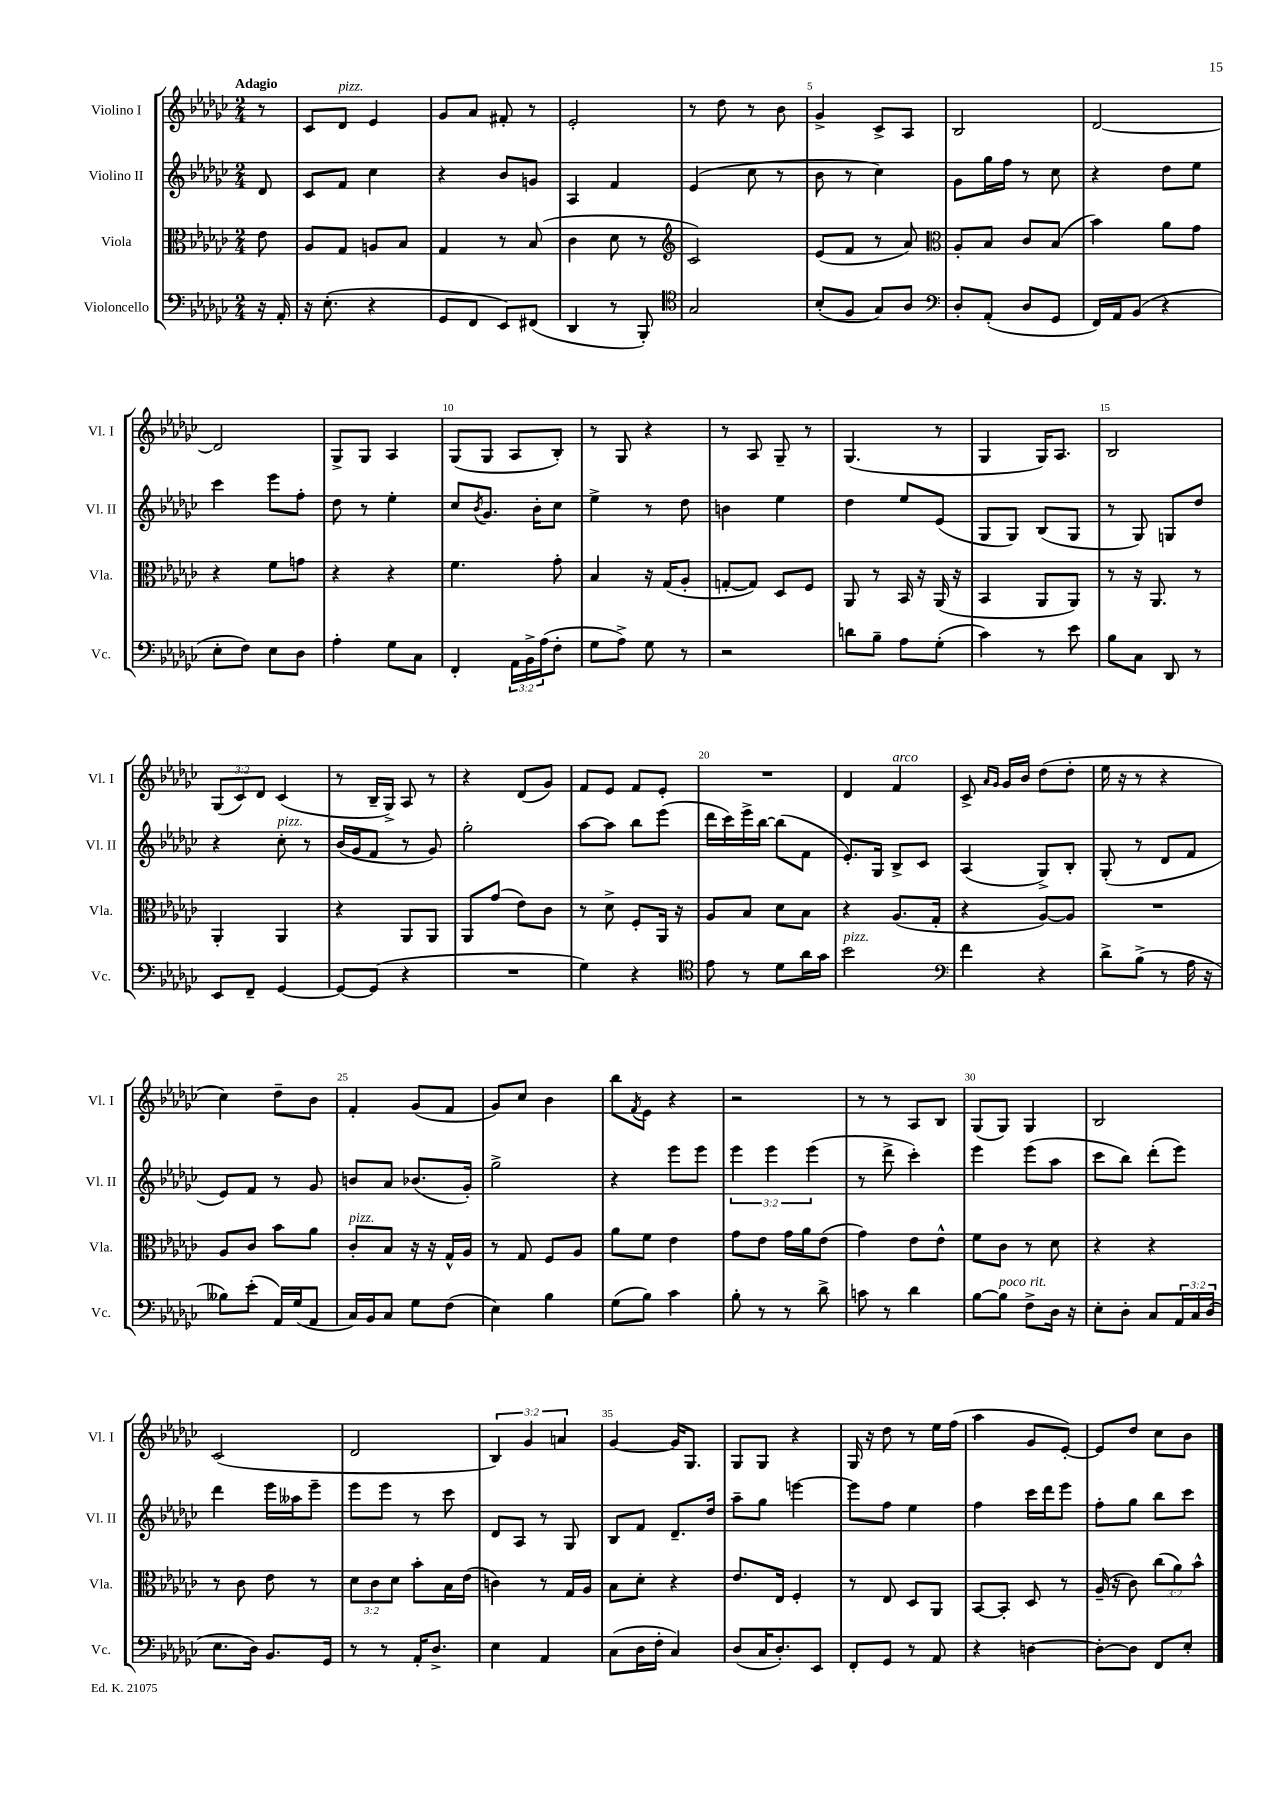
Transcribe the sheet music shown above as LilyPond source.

<<
\new StaffGroup <<
\new Staff = "s0" \with { instrumentName = "Violino I" shortInstrumentName = "Vl. I" } {
    \clef treble \key ges \major \numericTimeSignature \time 2/4 \override Staff.TupletNumber.text = #tuplet-number::calc-fraction-text \partial 8 \tempo "Adagio"
    r8 |
    ces'8 des'8^\markup { \italic "pizz." } ees'4 |
    ges'8 aes'8 fis'8-. r8 |
    ees'2-. |
    r8 des''8 r8 bes'8 |
    ges'4-> ces'8-> aes8 |
    bes2 |
    des'2~ |
    des'2 |
    ges8-> ges8 aes4 |
    ges8( ges8 aes8 bes8-.) |
    r8 ges8 r4 |
    r8 aes8 ges8-- r8 |
    ges4.( r8 |
    ges4 ges16) aes8. |
    bes2 |
    \tuplet 3/2 { ges8( ces'8) des'8 } ces'4( |
    r8 bes16-- ges16->) aes8 r8 |
    r4 des'8( ges'8) |
    f'8 ees'8 f'8 ees'8-. |
    R2 |
    des'4 f'4^\markup { \italic "arco" } |
    ces'8-> \grace { aes'16 ges'16 } ges'16 bes'16 des''8( des''8-. |
    ees''16 r16 r8 r4 |
    ces''4) des''8-- bes'8 |
    f'4-. ges'8( f'8 |
    ges'8) ces''8 bes'4 |
    bes''8 \acciaccatura { f'8 } ees'8 r4 |
    r2 |
    r8 r8 aes8 bes8 |
    ges8( ges8) ges4 |
    bes2 |
    ces'2( |
    des'2 |
    \tuplet 3/2 { bes4) ges'4 a'4 } |
    ges'4~ ges'16 ges8. |
    ges8 ges8 r4 |
    ges16 r16 des''8 r8 ees''16 f''16( |
    aes''4 ges'8 ees'8~-.) |
    ees'8 des''8 ces''8 bes'8 \bar "|." |
}
\new Staff = "s1" \with { instrumentName = "Violino II" shortInstrumentName = "Vl. II" } {
    \clef treble \key ges \major \numericTimeSignature \time 2/4 \override Staff.TupletNumber.text = #tuplet-number::calc-fraction-text \partial 8
    des'8 |
    ces'8 f'8 ces''4 |
    r4 bes'8 g'8 |
    aes4 f'4 |
    ees'4( ces''8 r8 |
    bes'8 r8 ces''4) |
    ges'8 ges''16 f''16 r8 ces''8 |
    r4 des''8 ees''8 |
    ces'''4 ees'''8 f''8-. |
    des''8 r8 ees''4-. |
    ces''8 \acciaccatura { bes'8 } ges'8. bes'16-. ces''8 |
    ees''4-> r8 des''8 |
    b'4 ees''4 |
    des''4 ees''8 ees'8( |
    ges8 ges8) bes8( ges8 |
    r8 ges8) g8 des''8 |
    r4 ces''8-.^\markup { \italic "pizz." } r8 |
    bes'16( ges'16 f'8 r8 ges'8) |
    ges''2-. |
    aes''8~ aes''8 bes''8 ees'''8( |
    des'''16 ces'''16) ees'''16-> bes''16~ bes''8( f'8 |
    ees'8.-.) ges16 bes8-> ces'8 |
    aes4( ges8->) bes8-. |
    ges8-.( r8 des'8 f'8 |
    ees'8) f'8 r8 ges'8 |
    b'8 aes'8 bes'8.( ges'16-.) |
    ges''2-> |
    r4 ees'''8 ees'''8 |
    \tuplet 3/2 { ees'''4 ees'''4 ees'''4( } |
    r8 des'''8-> ces'''4-.) |
    ees'''4 ees'''8( aes''8 |
    ces'''8 bes''8) des'''8-.( ees'''8) |
    des'''4 ees'''16 aeses''16 ees'''8-- |
    ees'''8 ees'''8 r8 ces'''8 |
    des'8 aes8 r8 ges8 |
    bes8 f'8 des'8.-- des''16 |
    aes''8-- ges''8 e'''4~ |
    e'''8 f''8 ees''4 |
    f''4 ces'''16 des'''16 ees'''8 |
    f''8-. ges''8 bes''8 ces'''8 \bar "|." |
}
\new Staff = "s2" \with { instrumentName = "Viola" shortInstrumentName = "Vla." } {
    \clef alto \key ges \major \numericTimeSignature \time 2/4 \override Staff.TupletNumber.text = #tuplet-number::calc-fraction-text \partial 8
    ees'8 |
    aes8 ges8 a8 bes8 |
    ges4 r8 bes8( |
    ces'4 des'8 r8 |
    \clef treble ces'2) |
    ees'8( f'8 r8 aes'8) |
    \clef alto aes8-. bes8 ces'8 bes8( |
    bes'4) aes'8 ges'8 |
    r4 f'8 g'8 |
    r4 r4 |
    f'4. ges'8-. |
    bes4 r16 ges16( aes8-. |
    g8~-. g8) des8 f8 |
    aes,8 r8 bes,16 r16 aes,16( r16 |
    bes,4 aes,8 aes,8) |
    r8 r16 aes,8. r8 |
    aes,4-. aes,4 |
    r4 aes,8 aes,8 |
    aes,8 ges'8( ees'8) ces'8 |
    r8 des'8-> f8-. aes,16 r16 |
    aes8 bes8 des'8 bes8 |
    r4 aes8.( ges16-. |
    r4 aes8~) aes8 |
    R2 |
    aes8 ces'8 bes'8 aes'8 |
    ces'8-.^\markup { \italic "pizz." } bes8 r16 r16 ges16-^ aes16 |
    r8 ges8 f8 aes8 |
    aes'8 f'8 ees'4 |
    ges'8 ees'8 ges'16 aes'16 ees'8( |
    ges'4) ees'8 ees'8-^ |
    f'8 ces'8 r8 des'8 |
    r4 r4 |
    r8 ces'8 ees'8 r8 |
    \tuplet 3/2 { des'8 ces'8 des'8 } bes'8-. bes16 ees'16( |
    c'4) r8 ges16 aes16 |
    bes8 des'8-. r4 |
    ees'8. ees16 f4-. |
    r8 ees8 des8 aes,8 |
    bes,8~ bes,8-. des8 r8 |
    aes16--( r16 ces'8) \tuplet 3/2 { ces''8( aes'8) bes'8-^ } \bar "|." |
}
\new Staff = "s3" \with { instrumentName = "Violoncello" shortInstrumentName = "Vc." } {
    \clef bass \key ges \major \numericTimeSignature \time 2/4 \override Staff.TupletNumber.text = #tuplet-number::calc-fraction-text \partial 8
    r16 aes,16-. |
    r16 ees8.-.( r4 |
    ges,8 f,8 ees,8) fis,8( |
    des,4 r8 bes,,8-.) |
    \clef tenor ges2 |
    bes8-.( f8 ges8) aes8 |
    \clef bass des8-. aes,8-.( des8 ges,8 |
    f,16) aes,16 bes,8( r4 |
    ees8-. f8) ees8 des8 |
    aes4-. ges8 ces8 |
    f,4-. \tuplet 3/2 { aes,16 bes,16-> aes16( } f8-. |
    ges8 aes8->) ges8 r8 |
    r2 |
    d'8 bes8-- aes8 ges8-.( |
    ces'4) r8 ees'8 |
    bes8 ces8 des,8 r8 |
    ees,8 f,8-- ges,4~ |
    ges,8~ ges,8( r4 |
    R2 |
    ges4) r4 |
    \clef tenor ees'8 r8 des'8 aes'16 ges'16 |
    bes'2^\markup { \italic "pizz." } |
    \clef bass f'4 r4 |
    des'8-> bes8->( r8 aes16 r16 |
    beses8) ees'8-.( aes,16) ges16( aes,8 |
    ces16) bes,16 ces8 ges8 f8( |
    ees4) bes4 |
    ges8( bes8) ces'4 |
    bes8-. r8 r8 des'8-> |
    c'8 r8 des'4 |
    bes8~ bes8^\markup { \italic "poco rit." } f8-> des16 r16 |
    ees8-. des8-. ces8 \tuplet 3/2 { aes,16 ces16 des16( } |
    ees8. des16) bes,8. ges,16 |
    r8 r8 aes,16-. des8.-> |
    ees4 aes,4 |
    ces8( des16 f16-. ces4) |
    des8( ces16 des8.-.) ees,8 |
    f,8-. ges,8 r8 aes,8 |
    r4 d4~ |
    d8~-. d8 f,8 ees8-. \bar "|." |
}
>>
>>
\layout { \context { \Score \override BarNumber.break-visibility = ##(#f #t #t) barNumberVisibility = #(every-nth-bar-number-visible 5) } }
